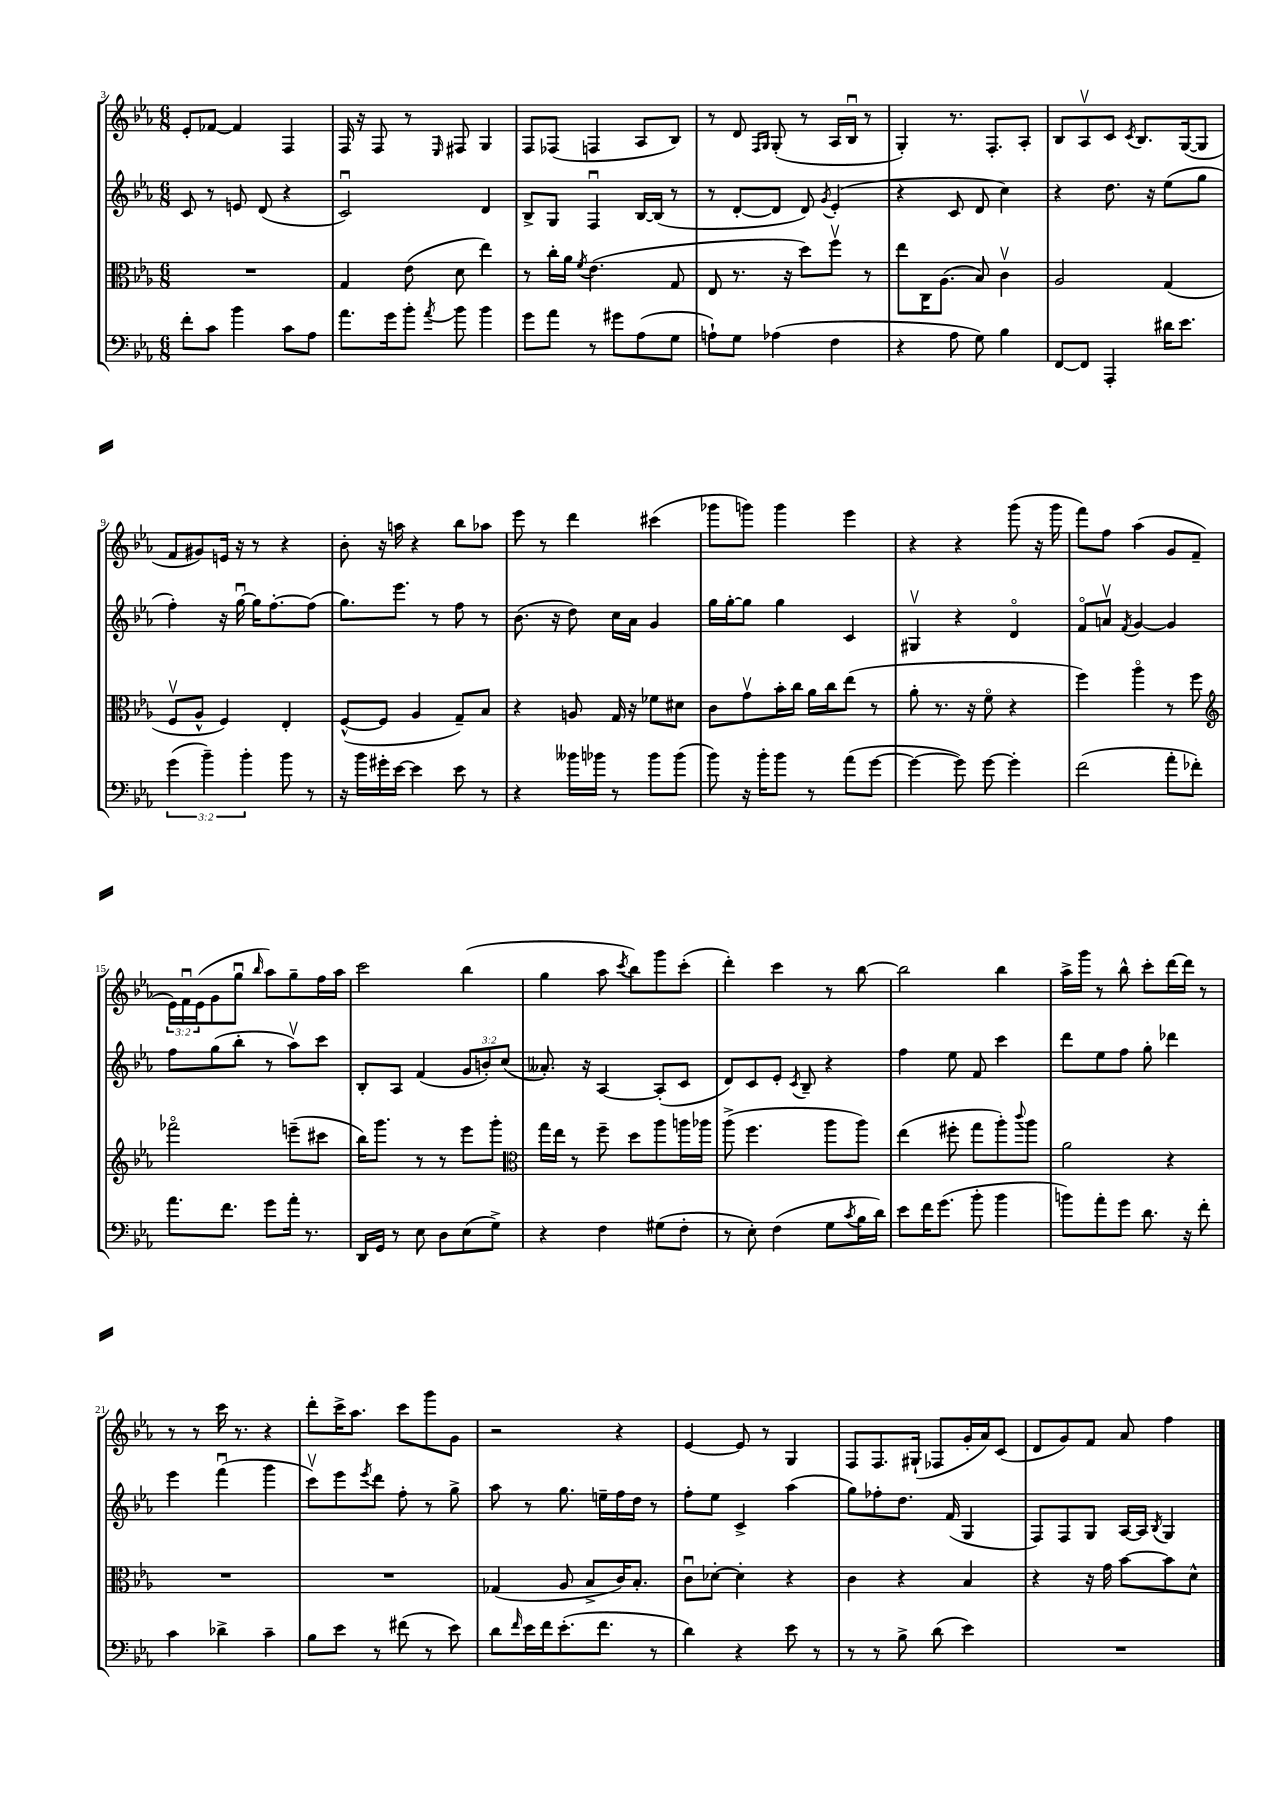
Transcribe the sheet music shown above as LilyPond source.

<<
\new StaffGroup <<
\new Staff = "s0" {
    \clef treble \key ees \major \numericTimeSignature \time 6/8 \override Staff.TupletNumber.text = #tuplet-number::calc-fraction-text
    ees'8-. fes'8~ fes'4 f4 |
    f16 r16 f8 r8 \grace { ees16 } fis8 g4 |
    f8 fes8( f4 aes8 bes8) |
    r8 d'8 \grace { f16 g16 } g8-.( r8 aes16 bes16\downbow r8 |
    g4-.) r8. f8.-. aes8-. |
    bes8 aes8\upbow c'8 \acciaccatura { c'8 } bes8. g16~( g8 |
    f'8 gis'8) e'16 r16 r8 r4 |
    bes'8-. r16 a''16 r4 bes''8 aes''8 |
    ees'''8 r8 d'''4 cis'''4( |
    ges'''8 g'''8) g'''4 ees'''4 |
    r4 r4 g'''8( r16 g'''16 |
    f'''8) f''8 aes''4( g'8 f'8-- |
    \tuplet 3/2 { ees'16) f'16\downbow ees'16( } g'8 g''8\downbow \grace { bes''16 } aes''8) g''8-- f''16 aes''16 |
    c'''2 bes''4( |
    g''4 aes''8 \acciaccatura { c'''8 } bes''8) g'''8 c'''8-.( |
    d'''4-.) c'''4 r8 bes''8~ |
    bes''2 bes''4 |
    aes''16-> g'''16 r8 bes''8-^ c'''8-. d'''16~ d'''16 r8 |
    r8 r8 c'''16 r8. r4 |
    d'''8-. c'''16-> aes''8. c'''8 g'''8 g'8 |
    r2 r4 |
    ees'4~ ees'8 r8 g4 |
    f8 f8. gis16-!( fes8 g'16-. aes'16) c'8( |
    d'8 g'8) f'8 aes'8 f''4 \bar "|." |
}
\new Staff = "s1" {
    \clef treble \key ees \major \numericTimeSignature \time 6/8 \override Staff.TupletNumber.text = #tuplet-number::calc-fraction-text
    c'8 r8 e'8 d'8( r4 |
    c'2\downbow) d'4 |
    bes8-> g8 f4\downbow bes16~ bes16( r8 |
    r8 d'8~-. d'8 d'8) \acciaccatura { g'8 } ees'4-.( |
    r4 c'8 d'8 c''4) |
    r4 d''8. r16 ees''8( g''8 |
    f''4-.) r16 g''16~\downbow g''16 f''8.~-. f''8( |
    g''8.) ees'''8. r8 f''8 r8 |
    bes'8.( r16 d''8) c''16 aes'16 g'4 |
    g''16 g''16~-. g''8 g''4 c'4 |
    gis4\upbow r4 d'4\flageolet |
    f'8\flageolet a'8\upbow \acciaccatura { f'8 } g'4~ g'4 |
    f''8 g''8( bes''8-. r8 aes''8\upbow) c'''8 |
    bes8-. aes8 f'4( \tuplet 3/2 { g'8 b'8-.) c''8( } |
    aeses'8.-.) r16 aes4~ aes8-.( c'8 |
    d'8) c'8 ees'8-. \acciaccatura { c'8 } bes8-- r4 |
    f''4 ees''8 f'8 c'''4 |
    d'''8 ees''8 f''8 g''8-. des'''4 |
    ees'''4 f'''4\downbow( g'''4 |
    c'''8\upbow) ees'''8 \acciaccatura { ees'''8 } d'''8 f''8-. r8 g''8-> |
    aes''8 r8 g''8. e''16-- f''16 d''16 r8 |
    f''8-. ees''8 c'4-> aes''4( |
    g''8) fes''8-. d''8. f'16( g4 |
    f8) f8 g8 aes16~ aes16 \acciaccatura { bes8 } g4 \bar "|." |
}
\new Staff = "s2" {
    \clef alto \key ees \major \numericTimeSignature \time 6/8
    R2. |
    g4 ees'8( d'8 ees''4) |
    r8 c''16-. aes'16 \acciaccatura { f'8 } ees'4.( g8 |
    ees8 r8. r16 d''8) f''8\upbow r8 |
    ees''8 c16 aes8.( bes8) c'4\upbow |
    aes2 g4( |
    f8\upbow aes8-^ f4) ees4-. |
    f8~-^( f8 aes4 g8--) bes8 |
    r4 a8 g16 r16 fes'8 dis'8 |
    c'8 g'8\upbow bes'16-. c''16 aes'16 c''16 ees''8( r8 |
    aes'8-. r8. r16 f'8\flageolet r4 |
    f''4) aes''4\flageolet r8 f''8 |
    \clef treble fes'''2\flageolet e'''8--( cis'''8 |
    bes''16) g'''8. r8 r8 ees'''8 g'''8-. |
    \clef alto g''16 ees''16 r8 f''8-- d''8 aes''8 a''16 aes''16 |
    aes''8->( f''4. aes''8 aes''8) |
    ees''4( fis''8-. g''8 aes''8-.) \appoggiatura { c'''8 } aes''8 |
    aes'2 r4 |
    R2. |
    R2. |
    ges4( aes8 bes8-> c'16) bes8.-. |
    c'8\downbow des'8~-. des'4-. r4 |
    c'4 r4 bes4 |
    r4 r16 g'16 bes'8~ bes'8 d'8-^ \bar "|." |
}
\new Staff = "s3" {
    \clef bass \key ees \major \numericTimeSignature \time 6/8 \override Staff.TupletNumber.text = #tuplet-number::calc-fraction-text
    f'8-. c'8 bes'4 c'8 aes8 |
    aes'8. g'16 bes'8-. \acciaccatura { aes'8 } bes'8 bes'4 |
    g'8 aes'8 r8 gis'8 aes8( g8 |
    a8-!) g8 aes4( f4 |
    r4 aes8 g8) bes4 |
    f,8~ f,8 aes,,4-. dis'16 ees'8. |
    \tuplet 3/2 { g'4( bes'4--) bes'4-. } bes'8 r8 |
    r16 bes'16 gis'16-. ees'16~ ees'4 ees'8 r8 |
    r4 beses'16 bes'16 r8 bes'8 bes'8( |
    bes'8) r16 bes'16-. bes'8 r8 aes'8( g'8~ |
    g'4~ g'8) g'8~ g'4-. |
    f'2( aes'8-. fes'8-.) |
    aes'8. f'8. g'8 aes'16-. r8. |
    d,16 g,16 r8 ees8 d8 ees8( g8->) |
    r4 f4 gis8( f8-. |
    r8 ees8-.) f4( g8 \acciaccatura { c'8 } bes16 d'16) |
    ees'8 f'16 g'8.( bes'8-. bes'4 |
    b'8) aes'8-. g'8 d'8. r16 f'8-. |
    c'4 des'4-> c'4-- |
    bes8 ees'8 r8 fis'8( r8 ees'8) |
    d'8 \grace { f'16 } ees'16 f'16 ees'8.-.( f'8. r8 |
    d'4) r4 ees'8 r8 |
    r8 r8 bes8-> d'8( ees'4) |
    R2. \bar "|." |
}
>>
>>
\layout { \context { \Score currentBarNumber = #3 } }
